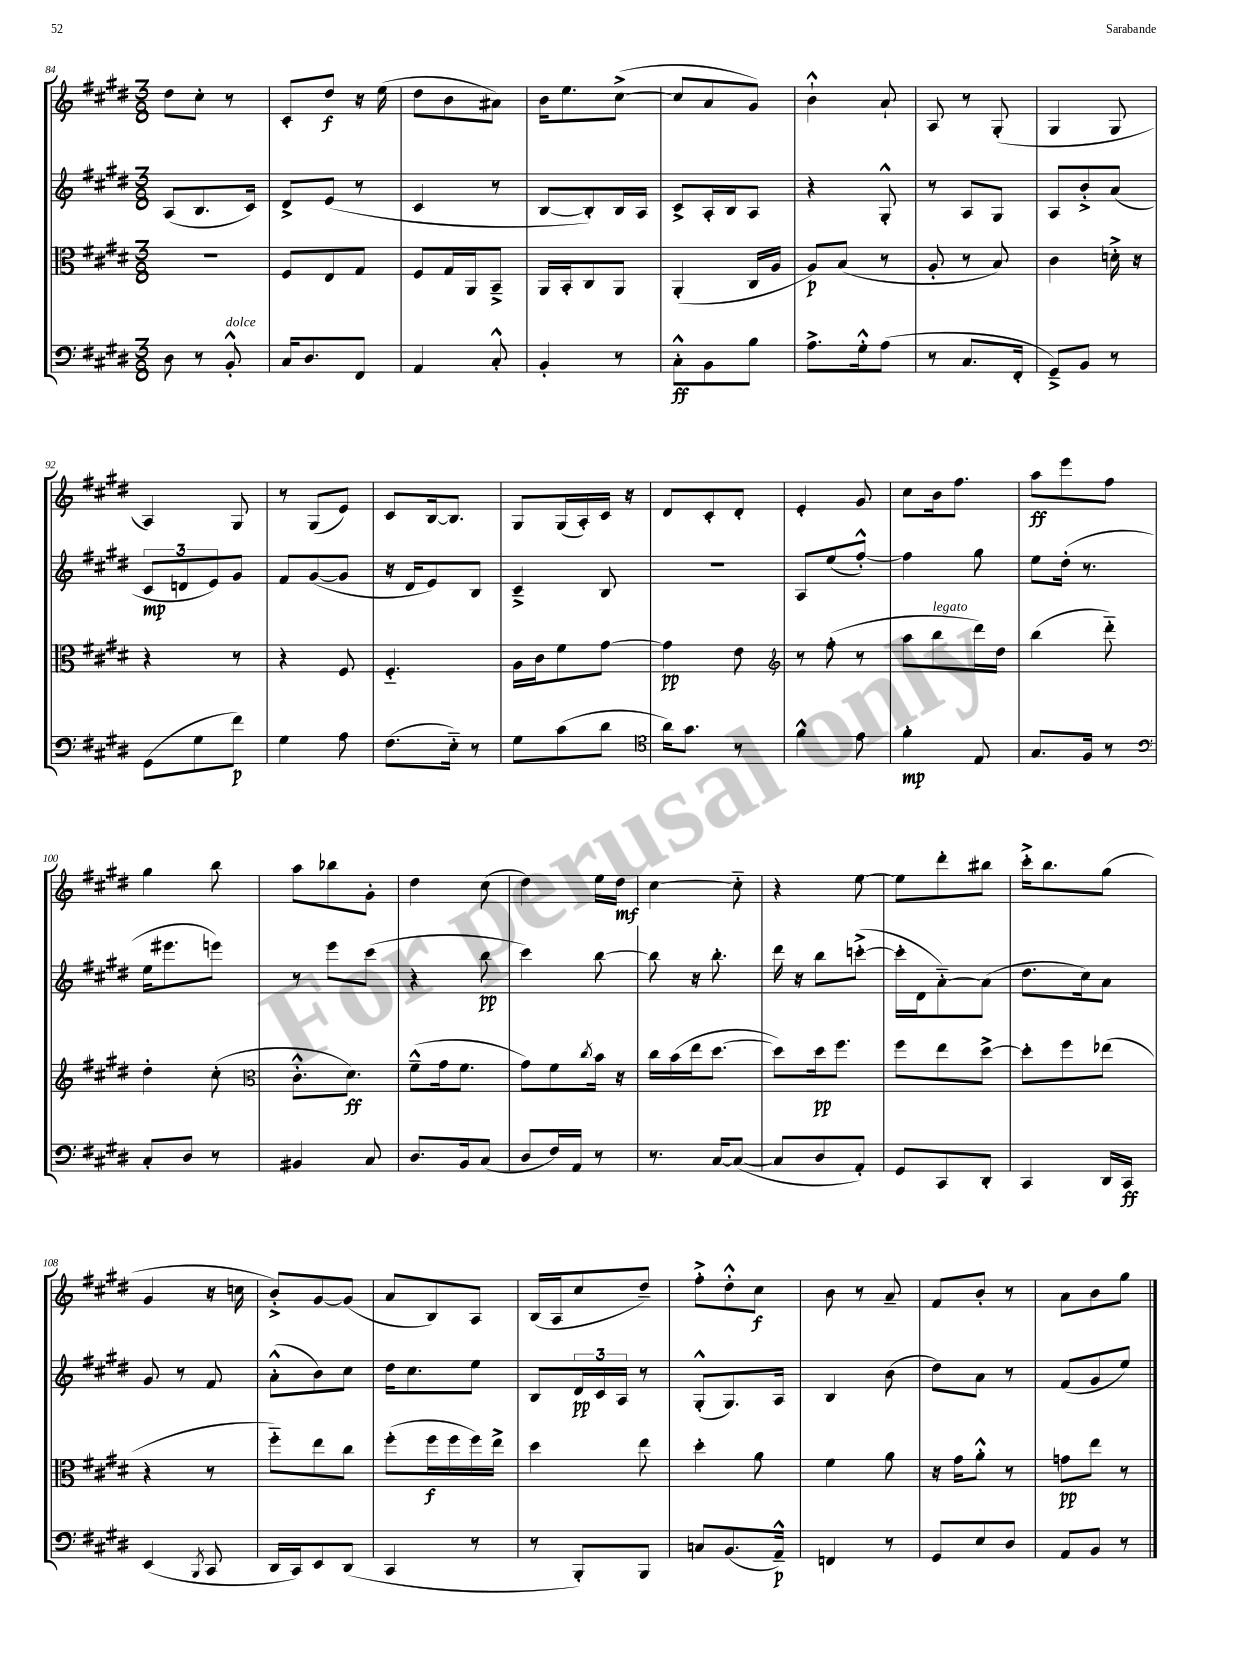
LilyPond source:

<<
\new StaffGroup <<
\new Staff = "s0" {
    \clef treble \key e \major \numericTimeSignature \time 3/8
    dis''8 cis''8-. r8 |
    cis'8-. dis''8\f r16 e''16( |
    dis''8 b'8 ais'8) |
    b'16 e''8. cis''8~->( |
    cis''8 a'8 gis'8) |
    b'4-!-^ a'8-! |
    a8 r8 gis8-.( |
    gis4 gis8 |
    a4) gis8 |
    r8 gis8( e'8) |
    cis'8 b16~ b8. |
    gis8 gis16( a16-.) cis'16 r16 |
    dis'8 cis'8-. dis'8-. |
    e'4-. gis'8 |
    cis''8 b'16 fis''8. |
    a''8\ff e'''8 fis''8 |
    gis''4 b''8 |
    a''8 bes''8 gis'8-. |
    dis''4 cis''8( |
    dis''4) e''16 dis''16\mf |
    cis''4~ cis''8-_ |
    r4 e''8~ |
    e''8 dis'''8-. bis''8 |
    cis'''16-.-> b''8. gis''8( |
    gis'4 r16 c''16 |
    b'8-.->) gis'8~ gis'8( |
    a'8 b8) a8 |
    b16( a16 cis''8 dis''8--) |
    fis''8-.-> dis''8-.-^ cis''8\f |
    b'8 r8 a'8-- |
    fis'8 b'8-. r8 |
    a'8 b'8 gis''8 \bar "|." |
}
\new Staff = "s1" {
    \clef treble \key e \major \numericTimeSignature \time 3/8
    a8( b8. cis'16) |
    dis'8-> e'8( r8 |
    cis'4 r8 |
    b8~ b8-.) b16 a16 |
    cis'8-> a16-. b16 a8 |
    r4 gis8-.-^ |
    r8 a8 gis8 |
    a8 b'8-.-> a'8( |
    \tuplet 3/2 { cis'8\mp d'8 e'8) } gis'8 |
    fis'8 gis'8~( gis'8 |
    r16 dis'16 e'8) b8 |
    cis'4---> b8 |
    R4. |
    a8 e''8( fis''8~-.-^) |
    fis''4 gis''8 |
    e''8 dis''16-.( r8. |
    e''16 eis'''8. e'''8) |
    r8 e'''8 cis'''8( |
    r4 b''8\pp |
    cis'''4) b''8~ |
    b''8 r16 b''8.-. |
    dis'''16 r16 b''8 c'''8~-.->( |
    c'''16-. dis'16 a'8~-_) a'8( |
    dis''8. cis''16) a'8 |
    gis'8 r8 fis'8 |
    a'8-.-^( b'8) cis''8 |
    dis''16 cis''8. e''8 |
    b8 \tuplet 3/2 { dis'16\pp cis'16 a16 } r8 |
    gis8-.-^( gis8.) a16 |
    b4 b'8( |
    dis''8) a'8 r8 |
    fis'8( gis'8 e''8) \bar "|." |
}
\new Staff = "s2" {
    \clef alto \key e \major \numericTimeSignature \time 3/8
    R4. |
    fis8 e8 gis8 |
    fis8 gis16 a,16 b,8---> |
    a,16 b,16-. cis8 a,8 |
    a,4-.( cis16 a16 |
    a8\p) b8( r8 |
    a8-. r8 b8) |
    cis'4 d'16-.-> r16 |
    r4 r8 |
    r4 fis8 |
    fis4.-_ |
    a16 cis'16 fis'8 gis'8~ |
    gis'4\pp e'8 |
    \clef treble r8 fis''8-.( r8 |
    a''8 b''8^\markup { \italic "legato" } dis'''16) dis''16 |
    b''4( dis'''8-_) |
    dis''4-. cis''8-.( |
    \clef alto cis'8.-.-^ dis'8.\ff) |
    fis'8---^( gis'16 fis'8. |
    gis'8) fis'8 \acciaccatura { cis''8 } b'16 r16 |
    cis''16 b'16( e''16 dis''8.~ |
    dis''8) dis''16\pp fis''8. |
    fis''8 e''8 dis''8~-> |
    dis''8-. fis''8 ees''8( |
    r4 r8 |
    fis''8-_) e''8 cis''8 |
    fis''8-.( fis''16\f fis''16 fis''16) e''16-> |
    dis''4 e''8 |
    dis''4-. a'8 |
    fis'4 a'8 |
    r16 gis'16 a'8-.-^ r8 |
    g'8\pp e''8 r8 \bar "|." |
}
\new Staff = "s3" {
    \clef bass \key e \major \numericTimeSignature \time 3/8
    dis8 r8 b,8-.-^^\markup { \italic "dolce" } |
    cis16 dis8. fis,8 |
    a,4 cis8-.-^ |
    b,4-. r8 |
    cis8-.-^\ff b,8 b8 |
    a8.-> gis16-.-^ a8( |
    r8 cis8. fis,16-. |
    gis,8--->) b,8 r8 |
    gis,8( gis8 fis'8\p) |
    gis4 a8 |
    fis8.( e16-_) r8 |
    gis8 cis'8( dis'8 |
    \clef tenor a'16) gis'8. r8 |
    fis'4-^ e'8 |
    fis'4-.\mp e8 |
    gis8. fis16 r8 |
    \clef bass cis8-. dis8 r8 |
    bis,4 cis8 |
    dis8. b,16 cis8( |
    dis8 fis16) a,16 r8 |
    r8. cis16~ cis8~( |
    cis8 dis8 a,8-.) |
    gis,8 cis,8 dis,8-. |
    cis,4 dis,16 cis,16\ff |
    e,4( \acciaccatura { b,,8 } cis,8 |
    dis,16 cis,16) e,8 dis,8( |
    cis,4 r8 |
    r8 b,,8-.) b,,8 |
    c8 b,8.( a,16---^\p) |
    f,4 r8 |
    gis,8 e8 dis8 |
    a,8 b,8 r8 \bar "|." |
}
>>
>>
\layout { \context { \Score currentBarNumber = #84 } }
